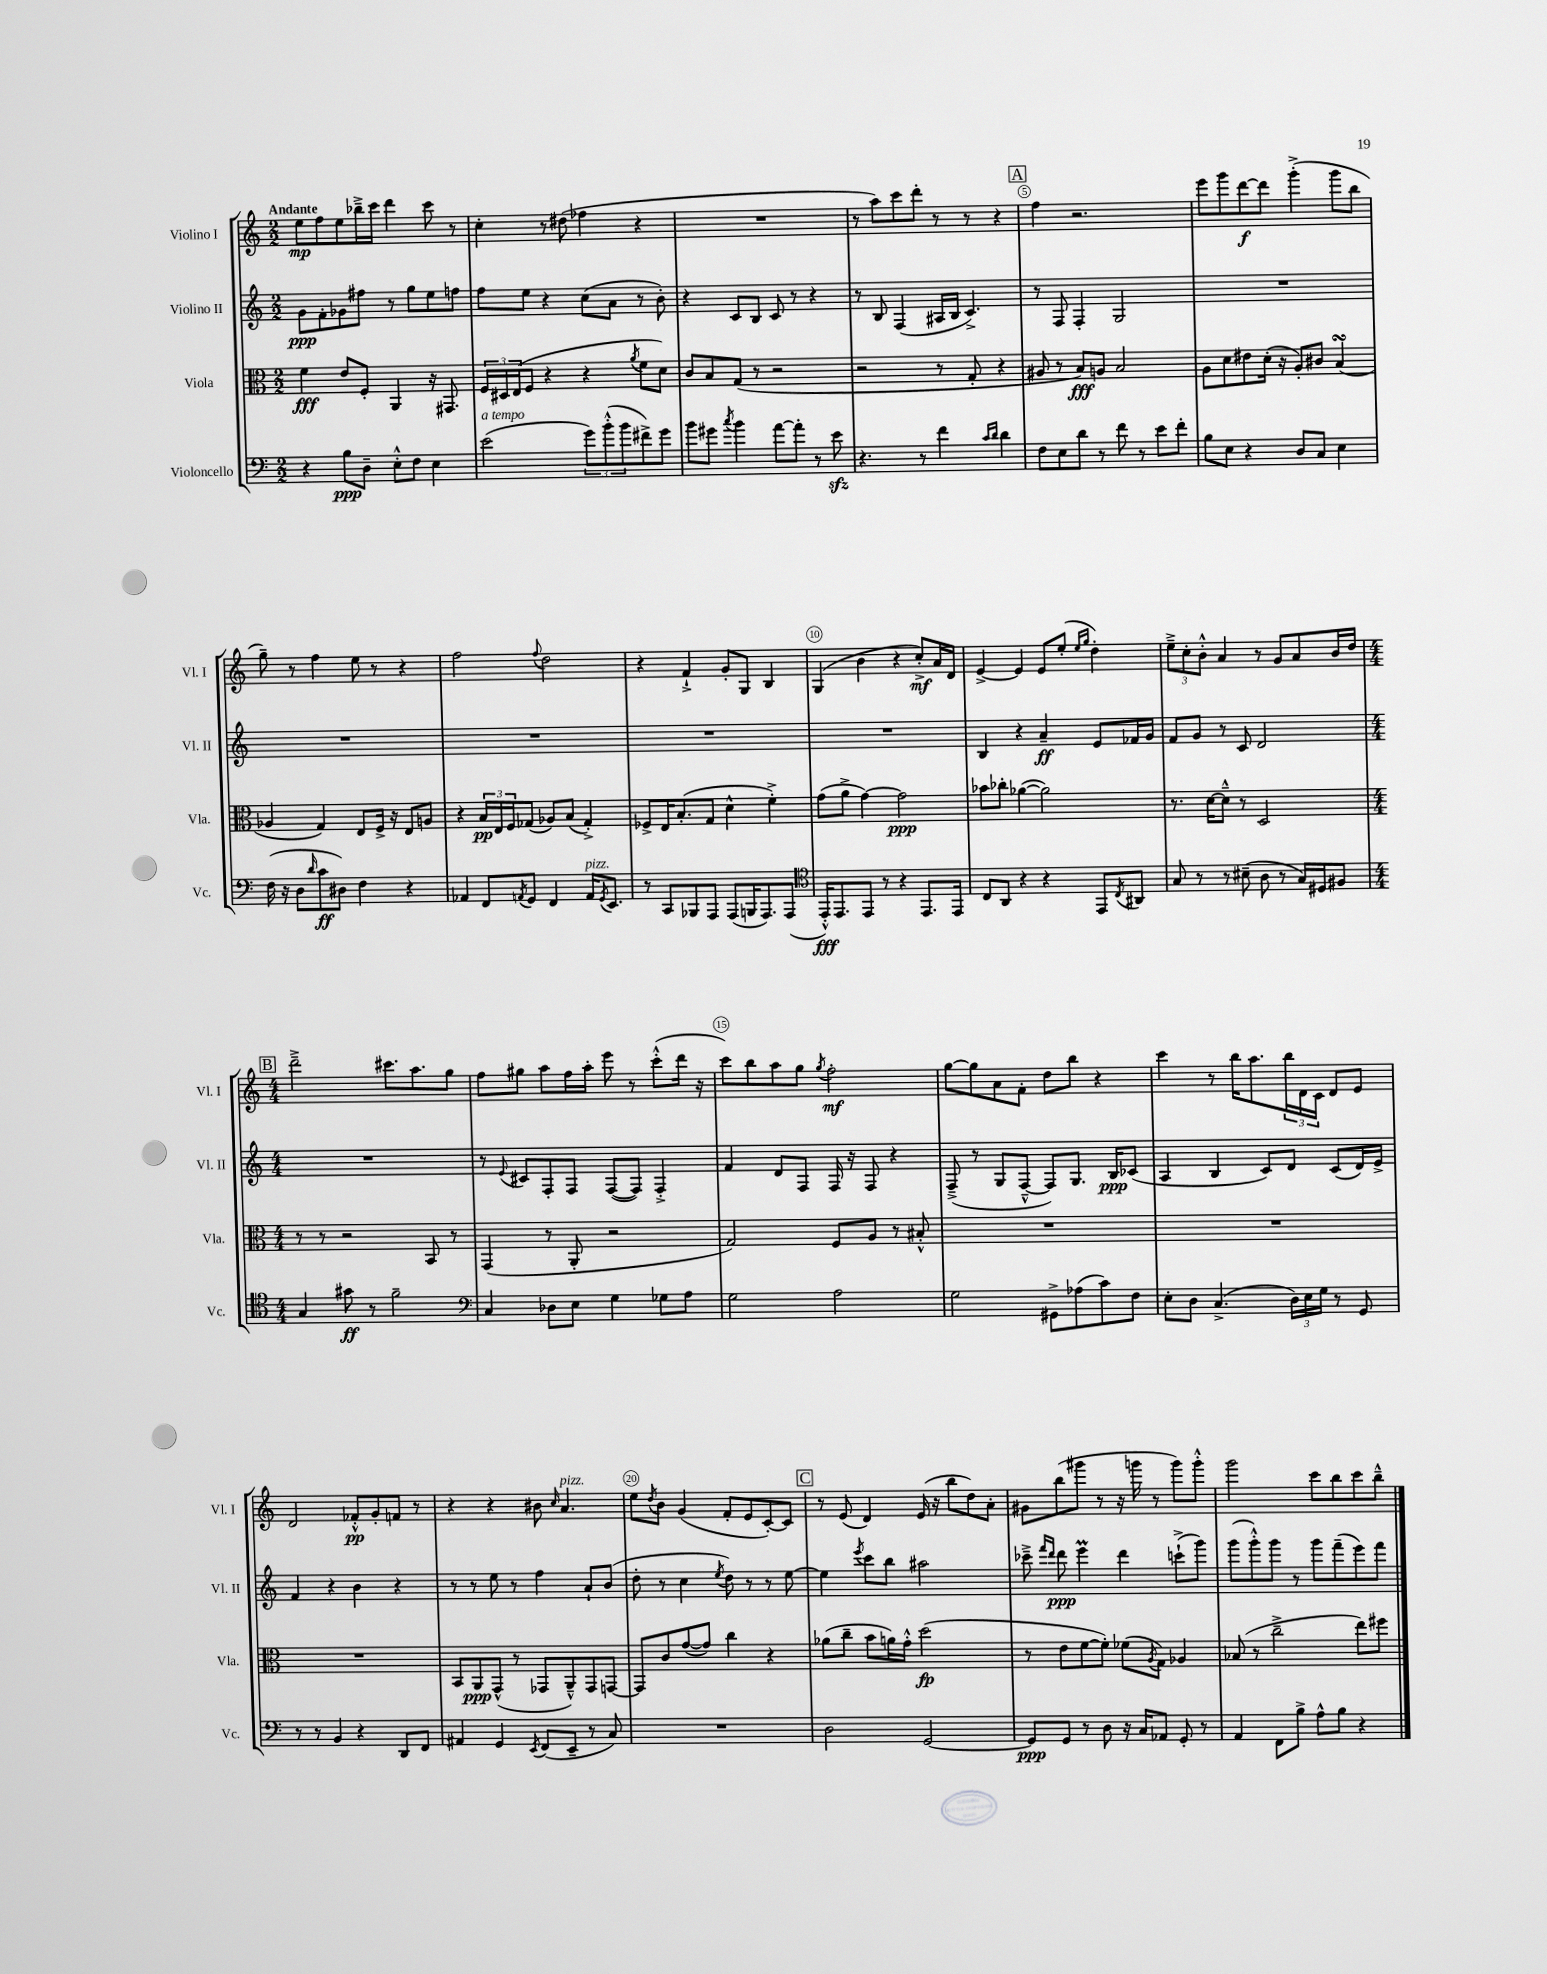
<<
\new StaffGroup <<
\new Staff = "s0" \with { instrumentName = "Violino I" shortInstrumentName = "Vl. I" } {
    \clef treble \key c \major \numericTimeSignature \time 2/2 \tempo "Andante"
    e''8\mp f''8 e''8 bes''16---> c'''16 d'''4 c'''8 r8 |
    c''4-. r8 dis''8( fes''4 r4 |
    R1 |
    r8 a''8) c'''8 d'''8-. r8 r8 r4 |
    \mark \markup { \box "A" } f''4 r2. |
    e'''8 g'''8 d'''8~\f d'''8 g'''4-.->( g'''8 b''8 |
    g''8--) r8 f''4 e''8 r8 r4 |
    f''2 \appoggiatura { f''8 } d''2 |
    r4 f'4-!-> g'8-. g8 b4 |
    g4( b'4 r4 c''8-.->\mf) a'16 d'16 |
    e'4~-> e'4 e'8 e''8-.( \grace { e''16 g''16 } d''4-.) |
    \tuplet 3/2 { e''8---> c''8-. b'8-.-^ } a'4 r8 g'8 a'8 b'16 d''16 |
    \mark \markup { \box "B" } \numericTimeSignature \time 4/4 d'''2---> cis'''8. a''8. g''8 |
    f''8 gis''8 a''8 f''16 a''16-. e'''8 r8 c'''8-.-^( d'''16 r16 |
    c'''8) b''8 a''8 g''8 \acciaccatura { g''8 } f''2-.\mf |
    g''8~ g''8 a'8 f'8-. d''8 b''8 r4 |
    c'''4 r8 b''16 a''8. \tuplet 3/2 { b''16 d'16 c'16 } d'8 e'8 |
    d'2 fes'8-.-^\pp g'8-. f'8 r8 |
    r4 r4 bis'8 \grace { c''16 } a'4.^\markup { \italic "pizz." } |
    e''8 \acciaccatura { d''8 } b'8 g'4( f'8-. e'8 c'8~-.) c'8 |
    \mark \markup { \box "C" } r8 e'8( d'4) e'16( r16 b''8 d''8) a'8-. |
    gis'8 b''8( gis'''8 r8 r16 g'''16 r8 g'''8) g'''8-.-^ |
    g'''2 c'''8 b''8 c'''8 b''8---^ \bar "|." |
}
\new Staff = "s1" \with { instrumentName = "Violino II" shortInstrumentName = "Vl. II" } {
    \clef treble \key c \major \numericTimeSignature \time 2/2
    g'8\ppp f'8-. ges'8 fis''8 r8 g''8 e''8 f''8 |
    f''8 e''8 r4 c''8( a'8 r8 b'8-.) |
    r4 c'8 b8 c'8 r8 r4 |
    r8 b8 f4( ais16 b16 c'4.->) |
    \mark \markup { \box "A" } r8 f8 f4-. g2 |
    R1 |
    R1 |
    R1 |
    R1 |
    R1 |
    b4 r4 a'4--\ff e'8 fes'16 g'16 |
    f'8 g'8 r8 c'8 d'2 |
    \mark \markup { \box "B" } \numericTimeSignature \time 4/4 R1 |
    r8 \appoggiatura { e'8 } cis'8 f8-. f8 f8~( f8) f4-.-> |
    f'4 d'8 f8 f16 r16 f8 r4 |
    f8--->( r8 g8 f8~---^ f8) g8. b16\ppp ces'8( |
    a4 b4 c'8) d'8 c'8( d'16) e'16-> |
    f'4 r4 b'4 r4 |
    r8 r8 e''8 r8 f''4 a'8-! b'8( |
    d''8-. r8 c''4 \acciaccatura { e''8 } d''8) r8 r8 e''8~ |
    \mark \markup { \box "C" } e''4 \acciaccatura { e'''8 } c'''8 b''8 ais''2 |
    ces'''8---> \grace { f'''16 d'''16 } d'''8\ppp e'''4\prall d'''4 c'''8-!->( g'''8) |
    g'''8( g'''8-.-^) g'''8 r8 g'''8 f'''8--( e'''8) f'''8 \bar "|." |
}
\new Staff = "s2" \with { instrumentName = "Viola" shortInstrumentName = "Vla." } {
    \clef alto \key c \major \numericTimeSignature \time 2/2
    f'4\fff e'8 f8-. a,4 r16 gis,8. |
    \tuplet 3/2 { f16 dis16 e16( } f8 r4 r4 \acciaccatura { a'8 } f'8 d'8) |
    c'8 b8 g8( r8 r2 |
    r2 r8 g8-. r4 |
    \mark \markup { \box "A" } ais8 r8 b8\fff) a8 b2 |
    a8 d'8 eis'8 d'16-.( r16 a8-.) cis'8 b4\turn( |
    aes4 g4) e8 f16-> r16 e8 a8 |
    r4 \tuplet 3/2 { b16\pp e16 f16 } ges8( aes8) b8( ges4-.->) |
    fes8-> e16 b8.-.( g8 d'4-^ f'4-.->) |
    g'8( a'8-> g'4~) g'2\ppp |
    bes'8 ces''8-. aes'4~( aes'2) |
    r8. d'16~ d'8---^ r8 d2 |
    \mark \markup { \box "B" } \numericTimeSignature \time 4/4 r8 r8 r2 b,8 r8 |
    g,4( r8 a,8-. r2 |
    g2) f8 a8 r8 bis8-.-^ |
    R1 |
    R1 |
    R1 |
    b,8 a,8\ppp g,8-^( r8 ges,8 a,8---^) ges,8 g,8~ |
    g,8 c'8 g'8~( g'8) c''4 r4 |
    \mark \markup { \box "C" } aes'8( c''8-- b'8 a'16) g'16-.-^ d''2\fp( |
    r8 e'8 f'8~ f'8-.) fes'8( \acciaccatura { a8 } g8) aes4 |
    bes8( r8 c''2---> e''8) fis''8 \bar "|." |
}
\new Staff = "s3" \with { instrumentName = "Violoncello" shortInstrumentName = "Vc." } {
    \clef bass \key c \major \numericTimeSignature \time 2/2
    r4 b8\ppp d8-- e8-.-^ f8 e4 |
    e'2^\markup { \italic "a tempo" }( \tuplet 3/2 { g'8) b'8-.-^( b'8 } fis'8->) g'8 |
    b'8 gis'8 \acciaccatura { c''8 } b'4 a'8~ a'8-. r8 e'8\sfz |
    r4. r8 f'4 \grace { c'16 d'16 } d'4 |
    \mark \markup { \box "A" } f8 e8 d'8 r8 f'8 r8 e'8 f'8-. |
    b8 e8 r4 d8 c8 e4 |
    f16( r16 d8 \grace { d'16 } c'8\ff dis8) f4 r4 |
    aes,4 f,8 \acciaccatura { a,8 } g,8 f,4 a,16^\markup { \italic "pizz." } \acciaccatura { g,8 } e,8. |
    r8 c,8 bes,,8 a,,8 a,,8( b,,16 a,,8.) a,,8( |
    \clef tenor e,16-.-^\fff) e,8. e,8 r8 r4 e,8. e,16 |
    c8 a,8 r4 r4 e,8 \acciaccatura { c8 } ais,8 |
    g8 r8 r8 bis8--( a8 r8 g16) dis16 fis8 |
    \mark \markup { \box "B" } \numericTimeSignature \time 4/4 g4 gis'8\ff r8 f'2-- |
    \clef bass c4 des8 e8 g4 ges8 a8 |
    g2 a2 |
    g2 gis,8-> aes8( c'8) f8 |
    e8-. d8 c4.->( \tuplet 3/2 { d16) e16 g16 } r8 g,8 |
    r8 r8 b,4 r4 d,8 f,8 |
    ais,4 g,4 \acciaccatura { e,8 } f,8( e,8-- r8 c8) |
    R1 |
    \mark \markup { \box "C" } d2 g,2~ |
    g,8\ppp g,8 r8 d8 r16 c16 aes,8 g,8-. r8 |
    a,4 f,8 b8-> a8-^ b8 r4 \bar "|." |
}
>>
>>
\layout { \context { \Score \override BarNumber.break-visibility = ##(#f #t #t) barNumberVisibility = #(every-nth-bar-number-visible 5) \override BarNumber.stencil = #(make-stencil-circler 0.1 0.3 ly:text-interface::print) } }
